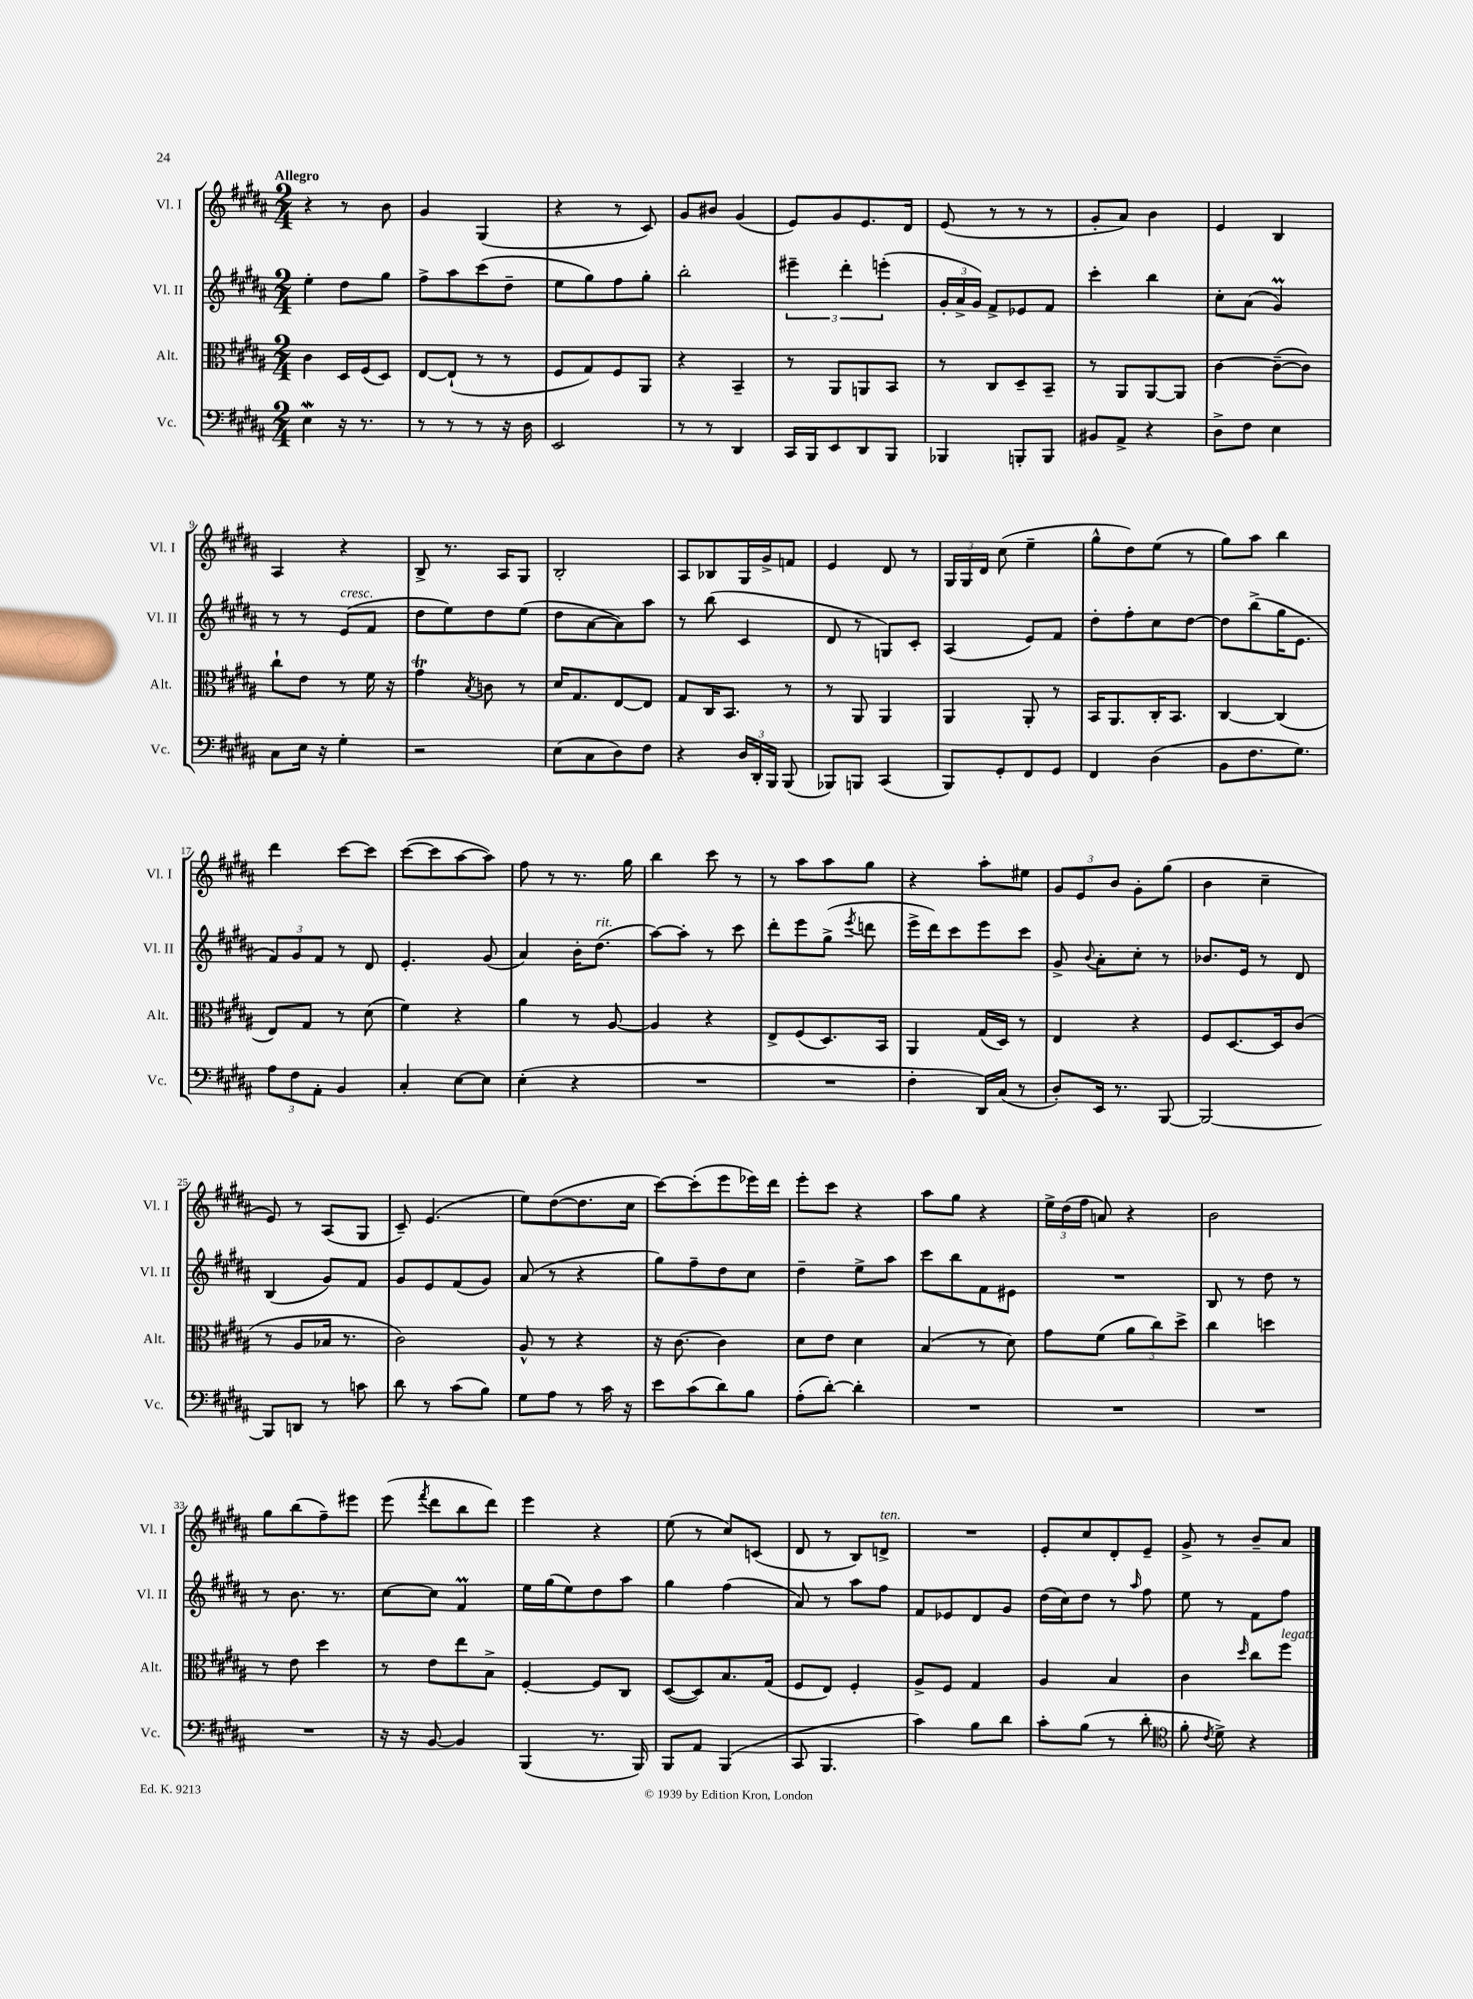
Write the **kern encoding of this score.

**kern	**kern	**kern	**kern
*staff4	*staff3	*staff2	*staff1
*clefF4	*clefC3	*clefG2	*clefG2
*k[f#c#g#d#a#]	*k[f#c#g#d#a#]	*k[f#c#g#d#a#]	*k[f#c#g#d#a#]
*M2/4	*M2/4	*M2/4	*M2/4
4E\	4c#\	4ee'\	4r
16r	16D#/LL	8dd#\L	8r
8.r	(16F#/J	.	.
.	8D#/J)	8gg#\J	8b\
=	=	=	=
8r	[8E/L	8ff#^\L	4g#/
8r	(8E`/]J	8aa#\	.
8r	8r	(8ccc#\	(4G#/
16r	8r	8dd#~\J	.
16D#\	.	.	.
=	=	=	=
2EE/	8F#/L	8ee\L	4r
.	8G#/)	8gg#\)	.
.	8F#/	8ff#\	8r
.	8AA#/J	8gg#'\J	8c#/)
=	=	=	=
8r	4r	2bb'\	8g#/L
8r	.	.	8b#/J
4DD#/	4BB~/	.	(4g#/
=	=	=	=
16CC#/LL	8r	6eee#~\	8e/L)
16BBB/J	.	.	.
8EE/	8AA#/L	.	8g#/
.	.	6ddd#'\	.
8DD#/	8AA/	.	8.e/
.	.	(6eee'\	.
8BBB/J	8BB/J	.	.
.	.	.	16d#/Jk
=	=	=	=
4BBB-/	8r	24g#'/LL	(8e/
.	.	24a#^/	.
.	.	24g#/JJ)	.
.	8C#/L	8f#^/L	8r
8BBB'/L	8D#~/	8e-/	8r
8BBB/J	8BB~/J	8f#/J	8r
=	=	=	=
8BB#/L	8r	4ccc#'\	8g#'/L
8AA#^/J	8AA#/L	.	8a#/J)
4r	[8AA#/	4bb\	4b\
.	8AA#/]J	.	.
=	=	=	=
8D#^\L	[4c#\	8cc#'\L	4e/
8F#\J	.	(8a#\J	.
4E\	(8c#~\_L	4g#/)	4B/
.	8c#\]J)	.	.
=	=	=	=
8C#\L	8cc#`\L	8r	4A#/
16E\Jk	8e\J	8r	.
16r	.	.	.
4G#'\	8r	(8e/L	4r
.	16f#\	8f#/J	.
.	16r	.	.
=	=	=	=
2r	4g#\	8dd#\L	8B^/
.	.	8ee\)	8.r
.	8qB/	.	.
.	8c\	8dd#\	.
.	.	.	16A#/LK
.	8r	(8ee\J	8G#/J
=	=	=	=
(8E\L	16d#/LK	8dd#\L	2B'/
.	8.G#/	.	.
8C#\	.	[8a#\	.
8D#\)	[8E/	8a#\])	.
8F#\J	8E/]J	8aa#\J	.
=	=	=	=
4r	8G#/L	8r	8A#/L
.	16C#/K	(8bb\	8B-/
.	8.BB/J	.	.
24D#/LL	.	4c#/	16G#/L
24DD#'/	.	.	.
.	.	.	16g#^/J
24BBB/JJ	.	.	.
(8BBB/	8r	.	8f/J
=	=	=	=
8BBB-/L)	8r	8d#/	4e/
8BBB/J	8AA#/	8r	.
(4CC#/	4AA#/	8G/L)	8d#/
.	.	8c#'/J	8r
=	=	=	=
8BBB/L)	4AA#/	(4A#/	24G#/LL
.	.	.	24G#/
.	.	.	24d#/JJ
8GG#'/	.	.	(8cc#\
8FF#/	8AA#'/	8e/L)	4ee~\
8GG#/J	8r	8f#/J	.
=	=	=	=
4FF#/	16BB/LK	8dd#'\L	8gg#^^\L
.	8.AA#/	.	.
.	.	8ff#'\	8dd#\)
(4D#\	16C#'/K	8cc#\	(8ee\J
.	8.BB/J	.	.
.	.	[8dd#\J	8r
=	=	=	=
8BB\L	[4C#/	8dd#\]L	8gg#\L)
8.F#\	.	(8bb^\	8aa#\J
.	(4C#/]	16gg#\K	4bb\
8.G#\J)	.	8.e\J	.
=	=	=	=
12A#\L	8E/L)	12f#/L)	4ddd#\
12F#\	.	12g#/	.
.	8G#/J	.	.
12AA#'\J	.	12f#/J	.
4BB/	8r	8r	[8ccc#\L
.	(8d#\	8d#/	8ccc#\]J
=	=	=	=
4C#'/	4f#\)	4.e'/	([8ccc#\L
.	.	.	8ccc#\]
[8E\L	4r	.	[8aa#\
8E\]J	.	(8g#/	8aa#\]J)
=	=	=	=
(4E'\	4a#\	4a#/)	8ff#\
.	.	.	8r
4r	8r	16b'\LK	8.r
.	.	(8.dd#\J	.
.	[8A#/	.	.
.	.	.	16gg#\
=	=	=	=
2r	4A#/]	[8aa#\L)	4bb\
.	.	8aa#'\]J	.
.	4r	8r	8ccc#\
.	.	8ccc#\	8r
=	=	=	=
2r	8E^/L	8ddd#'\L	8r
.	(8F#/	8eee\	8aa#\L
.	8.D#/)	(8gg#^\J	8aa#\
.	.	8qeee/	.
.	.	8ddd\	8gg#\J
.	16BB/Jk	.	.
=	=	=	=
4F#'\	4AA#/	16eee^\LL	4r
.	.	16ddd#\J)	.
.	.	8ccc#\	.
16DD#/LL)	(16G#/LL	8eee\	8aa#'\L
(16C#/JJ	16D#/JJ)	.	.
8r	8r	8ccc#\J	8ee#\J
=	=	=	=
8D#'/L)	4E/	8g#^/	12g#/L
.	.	.	12e/
.	.	8qqb/	.
16EE/Jk	.	8a#'\L	.
.	.	.	12b/J
8.r	.	.	.
.	4r	8cc#'\J	8g#'\L
[8BBB/	.	8r	(8gg#\J
=	=	=	=
2BBB/_	8F#/L	8.b-/L	4b\
.	[8.D#/	.	.
.	.	16e/Jk	.
.	.	8r	4cc#~\
.	16D#/]k	.	.
.	(8c#/J	8d#/	.
=	=	=	=
8BBB/]L	8r	(4B/	8e/)
8DD/J	8A#/L	.	8r
8r	16B-/Jk	8g#/L)	(8A#/L
.	8.r	.	.
8c\	.	8f#/J	8G#/J
=	=	=	=
8d#\	2c#\)	8g#/L	8c#~/)
8r	.	8e/	(4.e/
(8c#\L	.	(8f#/	.
8B\J)	.	8g#/J)	.
=	=	=	=
8G#\L	8A#^^/	(8a#/	8ee\L)
8A#\J	8r	8r	([8dd#\
8r	4r	4r	8.dd#\]
16c#\	.	.	.
16r	.	.	16cc#\Jk
=	=	=	=
8e\L	16r	8gg#\L)	[8ccc#\L)
.	[8.c#\	.	.
(8c#\	.	8ff#~\	(8ccc#'\]
8d#\)	4c#\]	8dd#\	8eee\
8B\J	.	8cc#\J	16eee-\L)
.	.	.	16ddd#\JJ
=	=	=	=
(8A#'\L	8d#\L	4dd#~\	8eee'\L
[8d#'\J)	8e\J	.	8ccc#\J
4d#'\]	4d#\	8ee^\L	4r
.	.	8aa#\J	.
=	=	=	=
2r	(4B/	8ccc#\L	8aa#\L
.	.	8bb\	8gg#\J
.	8r	8f#\	4r
.	8d#\)	8e#\J	.
=	=	=	=
2r	8g#\L	2r	24ee^\LL
.	.	.	(24dd#\
.	.	.	24ff#\JJ
.	(8f#\J	.	8a/)
.	12a#\L	.	4r
.	12cc#\)	.	.
.	12dd#^\J	.	.
=	=	=	=
2r	4cc#\	8B/	2b\
.	.	8r	.
.	4dd\	8dd#\	.
.	.	8r	.
=	=	=	=
2r	8r	8r	8gg#\L
.	8e\	8.b\	(8bb\
.	4dd#\	.	8ff#~\)
.	.	8.r	.
.	.	.	8eee#\J
=	=	=	=
16r	8r	[8cc#\L	(8eee\
16r	.	.	.
.	.	.	8qfff#/
[8BB/	8e\L	8cc#\]J	8ddd#\L
4BB/]	8ee\	4f#/	8bb\
.	8B^\J	.	8ddd#\J)
=	=	=	=
(4BBB/	[4F#'/	16ee\LL	4eee\
.	.	(16gg#\J	.
.	.	8ee\)	.
8.r	8F#/]L	8dd#\	4r
.	8C#/J	8aa#\J	.
16BBB/)	.	.	.
=	=	=	=
8BBB/L	([8D#/L	4gg#\	(8ee\
8AA#/J	8D#/])	.	8r
(4BBB/	8.B/	(4ff#\	8cc#/L)
.	.	.	(8c/J
.	(16G#/Jk	.	.
=	=	=	=
8CC#/	8F#/L	8a#/)	8d#/
4.BBB/	8E/J)	8r	8r
.	4F#'/	8aa#\L	8B/L)
.	.	8ff#\J	8d^/J
=	=	=	=
4c#\)	8A#^/L	8f#/L	2r
.	8F#/J	8e-/	.
8B\L	4G#/	8d#/	.
8d#\J	.	8g#/J	.
=	=	=	=
8c#'\L	4A#/	(16dd#\LL	8e'/L
.	.	16cc#\J)	.
(8B\J	.	8dd#\J	8cc#/
8r	4B/	8r	8d#'/
.	.	16qqaa#/	.
8d#'\	.	8ff#\	8e~/J
=	=	=	=
*clefC4	*	*	*
8f#'\	4c#\	8ee\	8g#^/
8qc#/	.	.	.
8d#^\)	.	8r	8r
.	16qqdd#/	.	.
4r	8cc#\L	8f#\L	8b~/L
.	8ff#\J	8ff#\J	8a#/J
==	==	==	==
*-	*-	*-	*-
